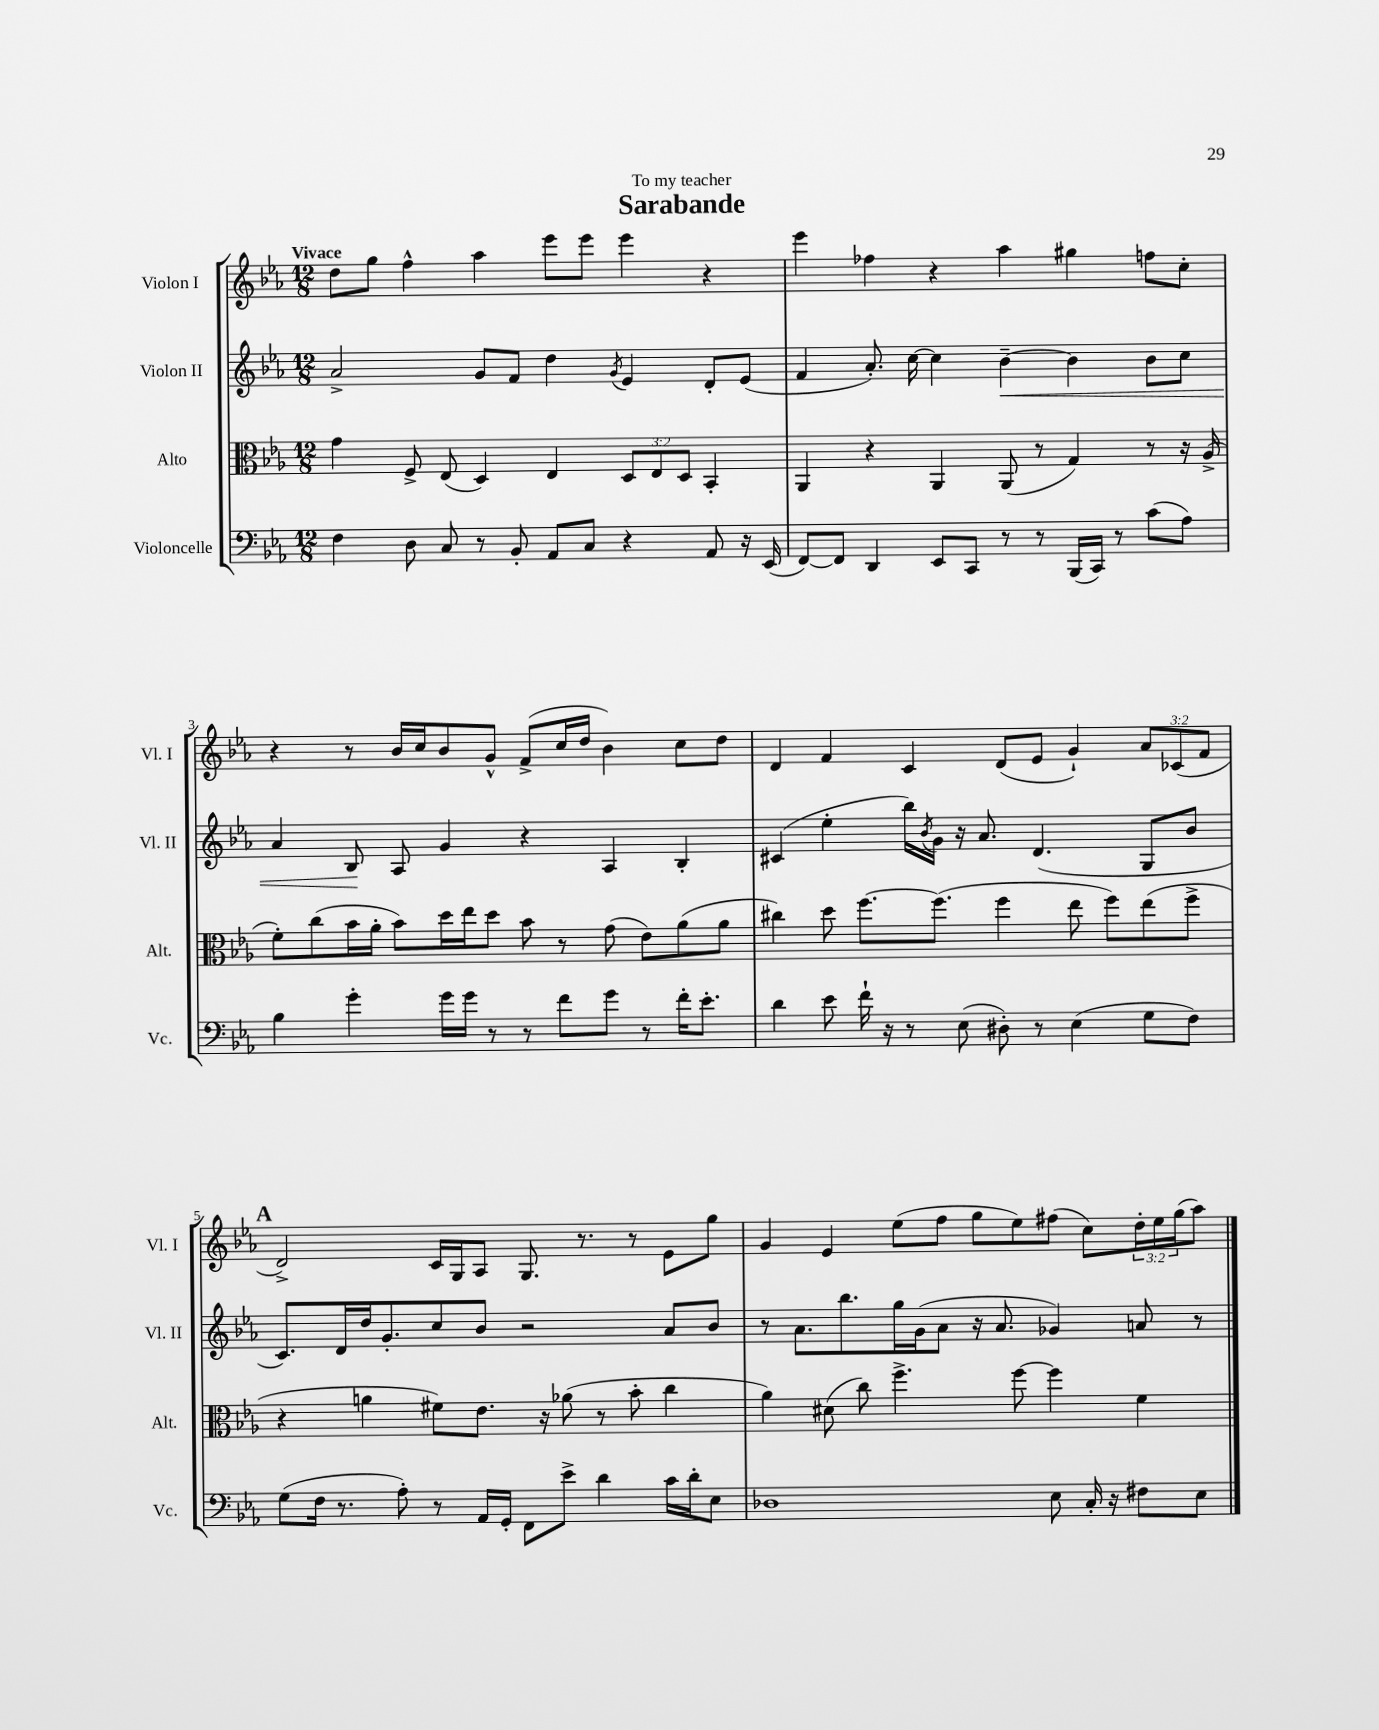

**kern	**kern	**kern	**dynam	**kern
*part4	*part3	*part2	*part2	*part1
*staff4	*staff3	*staff2	*staff2	*staff1
*I"Violoncelle	*I"Alto	*I"Violon II	*	*I"Violon I
*I'Vc.	*I'Alt.	*I'Vl. II	*	*I'Vl. I
*clefF4	*clefC3	*clefG2	*	*clefG2
*k[b-e-a-]	*k[b-e-a-]	*k[b-e-a-]	*	*k[b-e-a-]
*M12/8	*M12/8	*M12/8	*	*M12/8
=1	=1	=1	=1	=1
!	!	!	!	!LO:TX:a:B:t=Vivace
4F\	4g\	2a-^/	.	8dd\L
.	.	.	.	8gg\J
8D\	8F^/	.	.	4ff^^\
8C/	(8E-/	.	.	.
8r	4D/)	8g/L	.	4aa-\
8BB-'/	.	8f/J	.	.
8AA-/L	4E-/	4dd\	.	8eee-\L
8C/J	.	.	.	8eee-\J
.	.	8qg/	.	.
4r	12D/L	4e-/	.	4eee-\
.	12E-/	.	.	.
.	12D/J	.	.	.
8AA-/	4BB-'/	8d'/L	.	4r
16r	.	(8e-/J	.	.
(16EE-/	.	.	.	.
=2	=2	=2	=2	=2
[8FF/L)	4AA-/	4f/	.	4eee-\
8FF/J]	.	.	.	.
4DD/	4r	8.a-'/)	.	4ff-X\
.	.	[16cc\	.	.
8EE-/L	4AA-/	4cc\]	.	4r
8CC/J	.	.	.	.
!	!	!	!LO:HP:b	!
8r	(8AA-/	[4b-~\	<	4aa-\
8r	8r	.	.	.
(16BBB-/LL	4G/)	4b-\]	.	4gg#X\
16CC/JJ)	.	.	.	.
8r	.	.	.	.
(8c\L	8r	8b-\L	.	8ffn\L
8A-\J)	16r	8cc\J	.	8cc'\J
.	(16A-^/	.	.	.
!!LO:LB:g=z
=3	=3	=3	=3	=3
4B-\	8f'\L)	4a-/	.	4r
.	(8cc\	.	.	.
4g'\	16b-\L	8B-/	.	8r
.	16a-'\JJ	.	.	.
.	8b-\L)	8A-/	[	16b-/LL
.	.	.	.	16cc/J
16g\LL	16dd\L	4g/	.	8b-/
16g\JJ	16ee-\J	.	.	.
8r	8dd\J	.	.	8g^^/J
8r	8b-\	4r	.	(8f^/L
8f\L	8r	.	.	16cc/L
.	.	.	.	16dd/JJ
8g\J	(8g\	4A-/	.	4b-\)
8r	8e-\L)	.	.	.
16f'\KL	(8a-\	4B-'/	.	8cc\L
8.e-'\J	.	.	.	.
.	8a-\J	.	.	8dd\J
=4	=4	=4	=4	=4
4d\	4cc#X\)	(4c#X/	.	4d/
8e-\	8dd\	4ee-'\	.	4f/
16f`\	[8.ff\L	.	.	.
16r	.	.	.	.
8r	.	16bb-\LL)	.	4c/
.	.	8qb-/	.	.
.	(8.ff\J]	16g\JJ	.	.
(8E-\	.	16r	.	.
.	.	8.a-/	.	.
8D#X'\)	4ff\	.	.	(8d/L
8r	.	(4.d/	.	8e-/J
(4E-\	8ee-\	.	.	4g`/)
.	8ff\L)	.	.	.
8G\L	(8ee-\	8G/L	.	12a-/L
.	.	.	.	(12c-X/
8F\J)	8ff^\J	8b-/J	.	.
.	.	.	.	12f/J
!!LO:LB:g=z
!!LO:REH:place=s1:t=A
=5	=5	=5	=5	=5
(8G\L	4r	8.c/L)	.	2d^/)
16F\Jk	.	.	.	.
8.r	.	16d/L	.	.
.	4an\	16dd/J	.	.
.	.	8.g'/	.	.
8A-'\)	.	.	.	.
8r	8f#X\L)	8cc/	.	16c/LL
.	.	.	.	16G/J
16AA-/LL	8.e-\J	8b-/J	.	8A-/J
16GG'/JJ	.	.	.	.
8FF\L	.	2r	.	8.G/
.	16r	.	.	.
8e-^\J	(8a-X\	.	.	.
.	.	.	.	8.r
4d\	8r	.	.	.
.	8b-'\	.	.	8r
16c\LL	4cc\	8a-/L	.	8e-\L
16d'\J	.	.	.	.
8E-\J	.	8b-/J	.	8gg\J
=6	=6	=6	=6	=6
1D-X	4a-\)	8r	.	4g/
.	.	8.a-\L	.	.
.	(8d#X\	.	.	4e-/
.	.	8.bb-\	.	.
.	8cc\)	.	.	.
.	4.ff^\	16gg\L	.	(8ee-\L
.	.	(16g\J	.	.
.	.	8a-\J	.	8ff\J
.	.	16r	.	8gg\L
.	.	8.a-/	.	.
.	[8ff\	.	.	8ee-\)
8E-\	4ff\]	4g-X/)	.	(8ff#X\J
16C'/	.	.	.	8cc\L)
16r	.	.	.	.
8F#X\L	4f\	8an/	.	24dd'\L
.	.	.	.	24ee-\
.	.	.	.	(24gg\J
8E-\J	.	8r	.	8aa-\J)
==	==	==	==	==
*-	*-	*-	*-	*-
